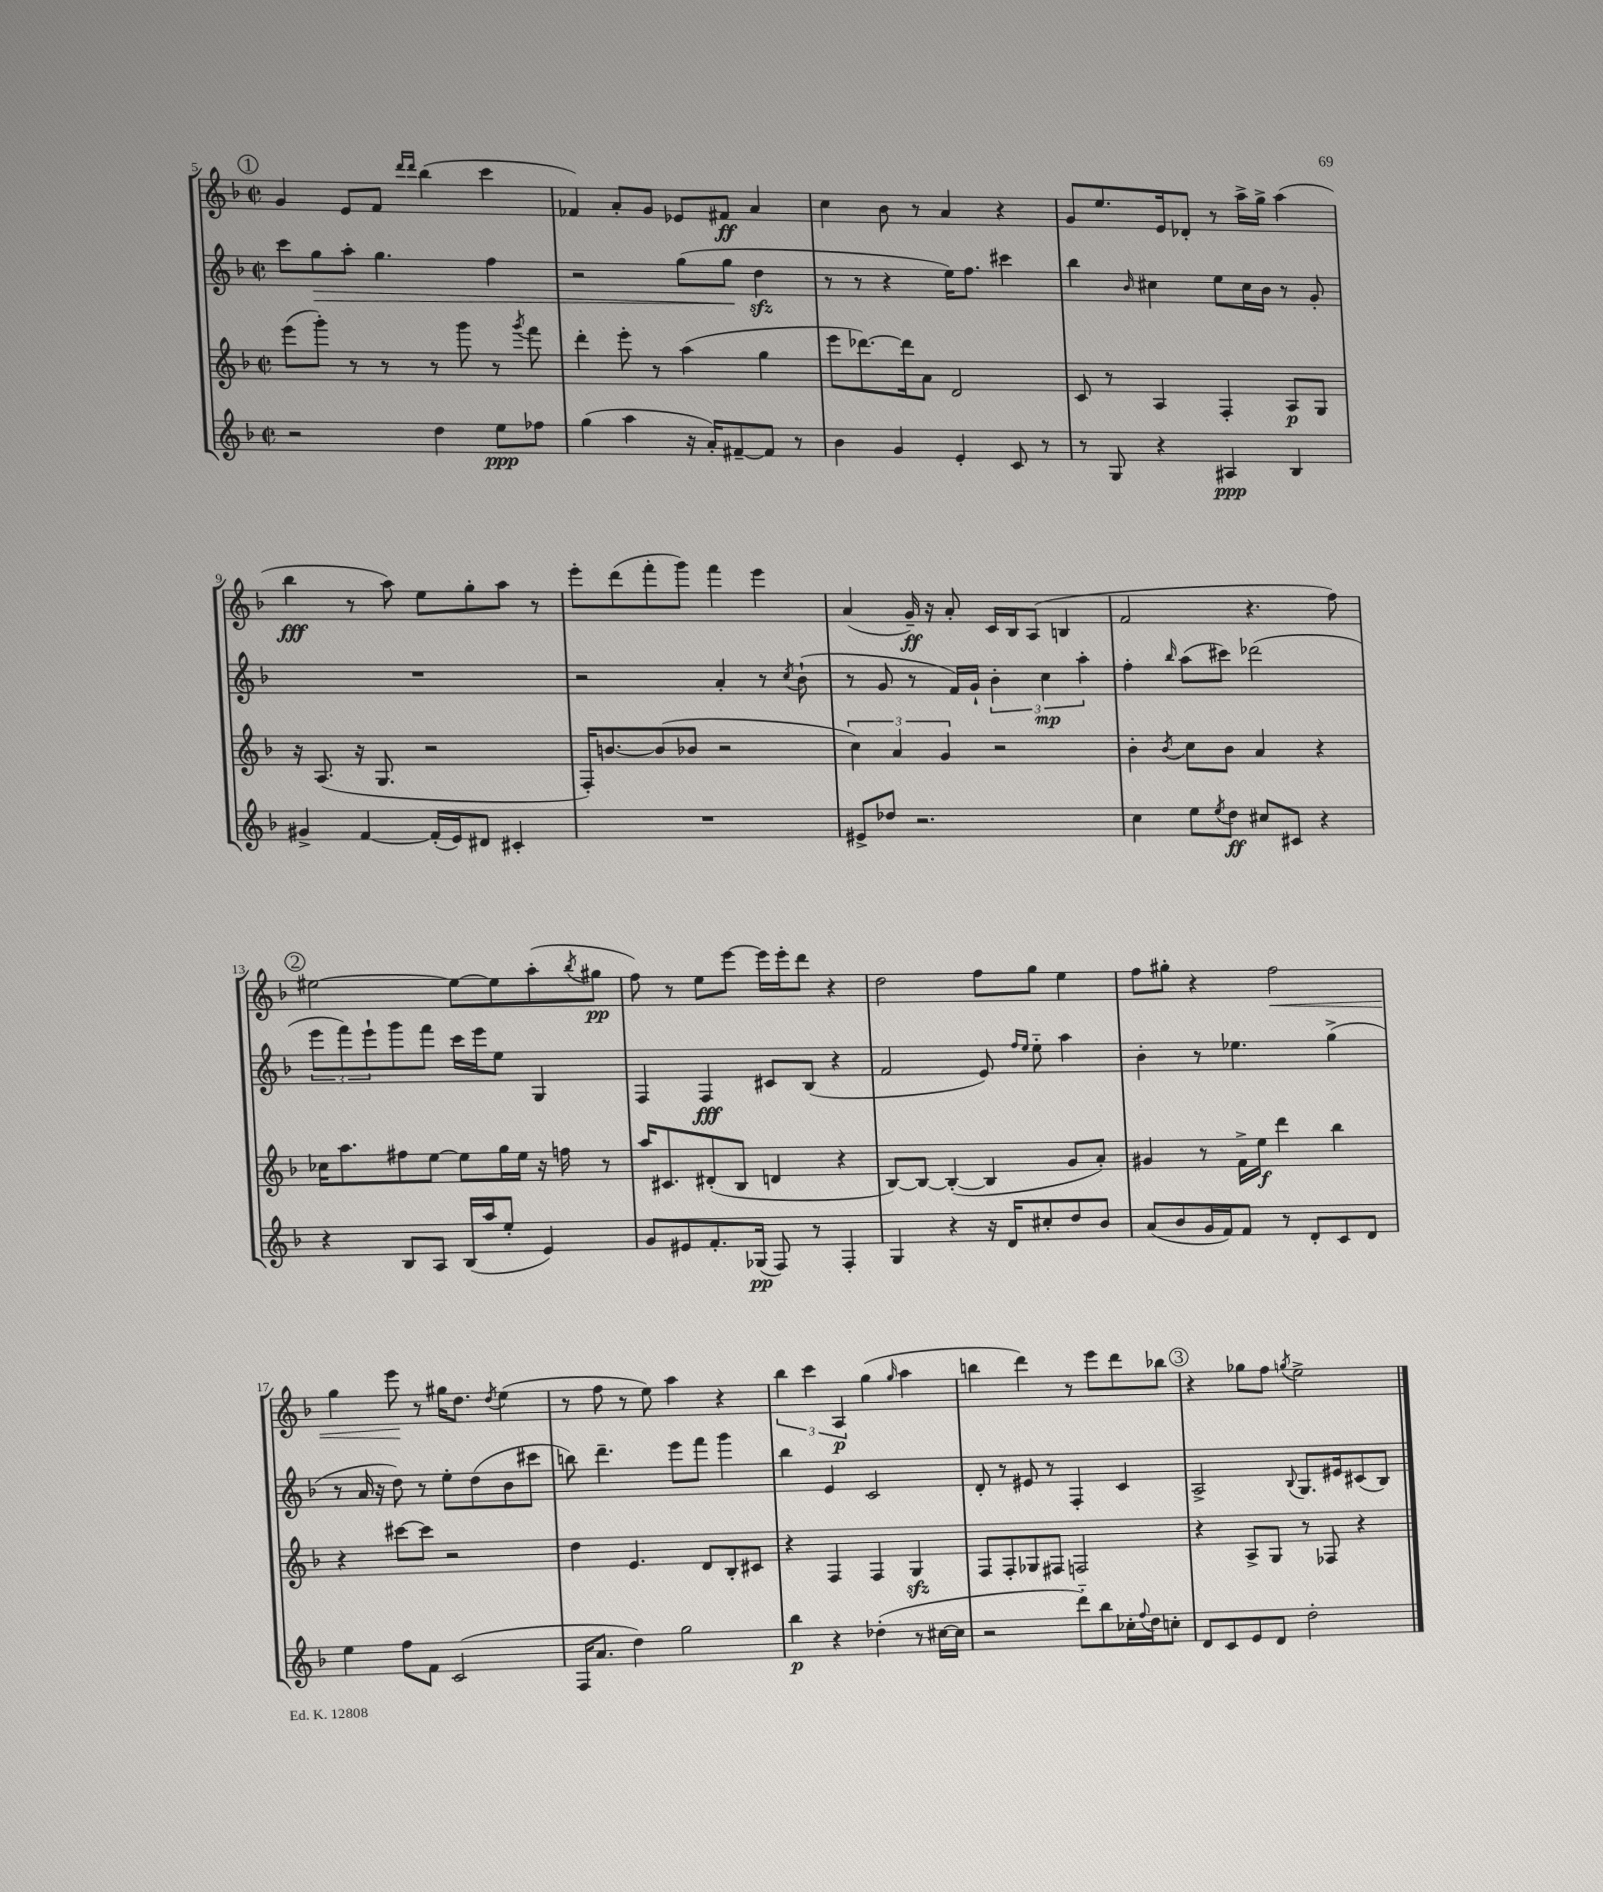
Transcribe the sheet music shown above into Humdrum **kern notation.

**kern	**kern	**kern	**kern
*staff4	*staff3	*staff2	*staff1
*clefG2	*clefG2	*clefG2	*clefG2
*k[b-]	*k[b-]	*k[b-]	*k[b-]
*M2/2	*M2/2	*M2/2	*M2/2
*met(c|)	*met(c|)	*met(c|)	*met(c|)
2r	(8eee	8ccc	4g
.	8ggg')	8gg	.
.	8r	8aa'	8e
.	8r	4.gg	8f
.	.	.	16qqddd
.	.	.	16qqddd
4dd	8r	.	(4bb-
.	8ggg	.	.
8ee	8r	4ff	4ccc
.	8qggg	.	.
8ff-	8fff	.	.
=	=	=	=
(4gg	4ddd'	2r	4f-)
4aa	8eee'	.	8a'
.	8r	.	8g
16r	(4aa	(8gg	8e-
16a')	.	.	.
[8f#~	.	8gg	8f#
8f#]	4gg	4dd	4a
8r	.	.	.
=	=	=	=
4b-	8eee	8r	4cc
.	[8.ddd-)	8r	.
4g	.	4r	8b-
.	16ddd-]	.	.
.	8a	.	8r
4e'	2d	16ee)	4a
.	.	8.ff	.
8c	.	4ccc#	4r
8r	.	.	.
=	=	=	=
8r	8c	4bb-	8g
8G	8r	.	8.ee
.	.	16qqb-	.
4r	4A	4cc#	.
.	.	.	16e
.	.	.	8d-'
4A#	4F'	8ee	8r
.	.	16cc#	16aa^
.	.	16b-	16gg^
4B-	8A	8r	(4aa
.	8G	8g'	.
=	=	=	=
4g#^	16r	1r	4bb-
.	(8.A	.	.
[4f	16r	.	8r
.	8.G	.	.
.	.	.	8aa)
(16f']	2r	.	8ee
16e)	.	.	.
8d#	.	.	8gg'
4c#'	.	.	8aa
.	.	.	8r
=	=	=	=
1r	16F')	2r	8eee'
.	[8.b	.	.
.	.	.	(8ddd
.	(8b]	.	8fff'
.	8b-	.	8ggg)
.	2r	4a'	4fff
.	.	8r	4eee
.	.	8qcc	.
.	.	(8b-`	.
=	=	=	=
8e#^	6cc)	8r	(4a
8dd-	.	8g	.
.	6a	.	.
2.r	.	8r	16g~)
.	.	.	16r
.	6g	.	.
.	.	16f)	8a'
.	.	16g`	.
.	2r	6b-'	16c
.	.	.	16B-
.	.	.	(8A
.	.	6cc	.
.	.	.	4B
.	.	6aa'	.
=	=	=	=
4cc	4b-'	4ff'	2f
.	8qb-	16qqbb-	.
8ee	8cc	(8aa	.
8qee	.	.	.
8dd	8b-	8ccc#)	.
8cc#	4a	(2ddd-	4.r
8c#	.	.	.
4r	4r	.	.
.	.	.	8ff)
=	=	=	=
4r	16cc-	12eee	[2ee#
.	8.aa	.	.
.	.	12fff)	.
.	.	12eee`	.
8B-	8ff#	8ggg	.
8A	[8ee	8fff	.
(16B-	8ee]	16ccc	8ee#_
16aa	.	16eee	.
8ee'	16gg	8ee	8ee#]
.	16ee	.	.
4e)	16r	4G	(8aa'
.	16ff	.	.
.	.	.	8qbb-
.	8r	.	8gg#
=	=	=	=
8g	16aa	4F	8ff)
.	8.c#	.	.
8e#	.	.	8r
8.f'	(8d#'	4F	8ee
.	8B-	.	[8eee
(16G-	.	.	.
8F)	4d	8c#	16eee]
.	.	.	16eee'
8r	.	(8B-	8ddd
4F'	4r	4r	4r
=	=	=	=
4G	[8B-)	2f	2dd
.	8B-_	.	.
4r	(4B-'_	.	.
16r	4B-]	8e)	8ff
16d	.	.	.
.	.	16qqff	.
.	.	16qqee	.
8cc#'	.	8ee'~	8gg
8dd	8g	4aa	4ee
8b-	8a')	.	.
=	=	=	=
(8a	4g#	4b-'	8ff
8b-	.	.	8gg#'
16g	8r	8r	4r
16f)	.	.	.
8f	16f^	4.ee-	.
.	16ee	.	.
8r	4ddd	.	2ff
8d'	.	.	.
8c	4bb-	(4gg^	.
8d	.	.	.
=	=	=	=
4ee	4r	8r	4gg
.	.	16a	.
.	.	16r	.
8ff	[8ccc#	8dd)	8eee
8f	8ccc#]	8r	8r
(2c	2r	8ee'	16gg#
.	.	.	8.dd
.	.	(8dd	.
.	.	.	8qdd
.	.	8b-	(4ee
.	.	8ccc#	.
=	=	=	=
16F	4dd	8bb)	8r
8.a	.	.	.
.	.	4.ddd~	8ff
4dd)	4.e	.	8r
.	.	.	8ee)
2gg	.	8eee	4aa
.	8d	8fff	.
.	8B-'	4ggg	4r
.	8c#	.	.
=	=	=	=
4bb-	4r	4bb-	6bb-
.	.	.	6ccc
4r	4F	4e	.
.	.	.	6A
(4dd-'	4F	2c	(4gg
.	.	.	16qqgg
8r	4G	.	4aa
[16cc#	.	.	.
16cc#]	.	.	.
=	=	=	=
2r	8F	8d'	4bb
.	8F'	8r	.
.	8G-	8e#	4ddd)
.	8F#	8r	.
8ddd'~)	2F	4F'	8r
8bb-	.	.	8eee
16cc-'	.	4c	8ddd
8qqff	.	.	.
16dd	.	.	.
8cc'	.	.	8bb-
=	=	=	=
8d	4r	2A^	4r
8c	.	.	.
8e	8A^	.	8gg-
8d	8G	.	8ff
.	.	8qqB-	8qgg
2dd'	8r	8.G	2ee^
.	8F-	.	.
.	.	16e#	.
.	4r	(8c#	.
.	.	8B-)	.
==	==	==	==
*-	*-	*-	*-
